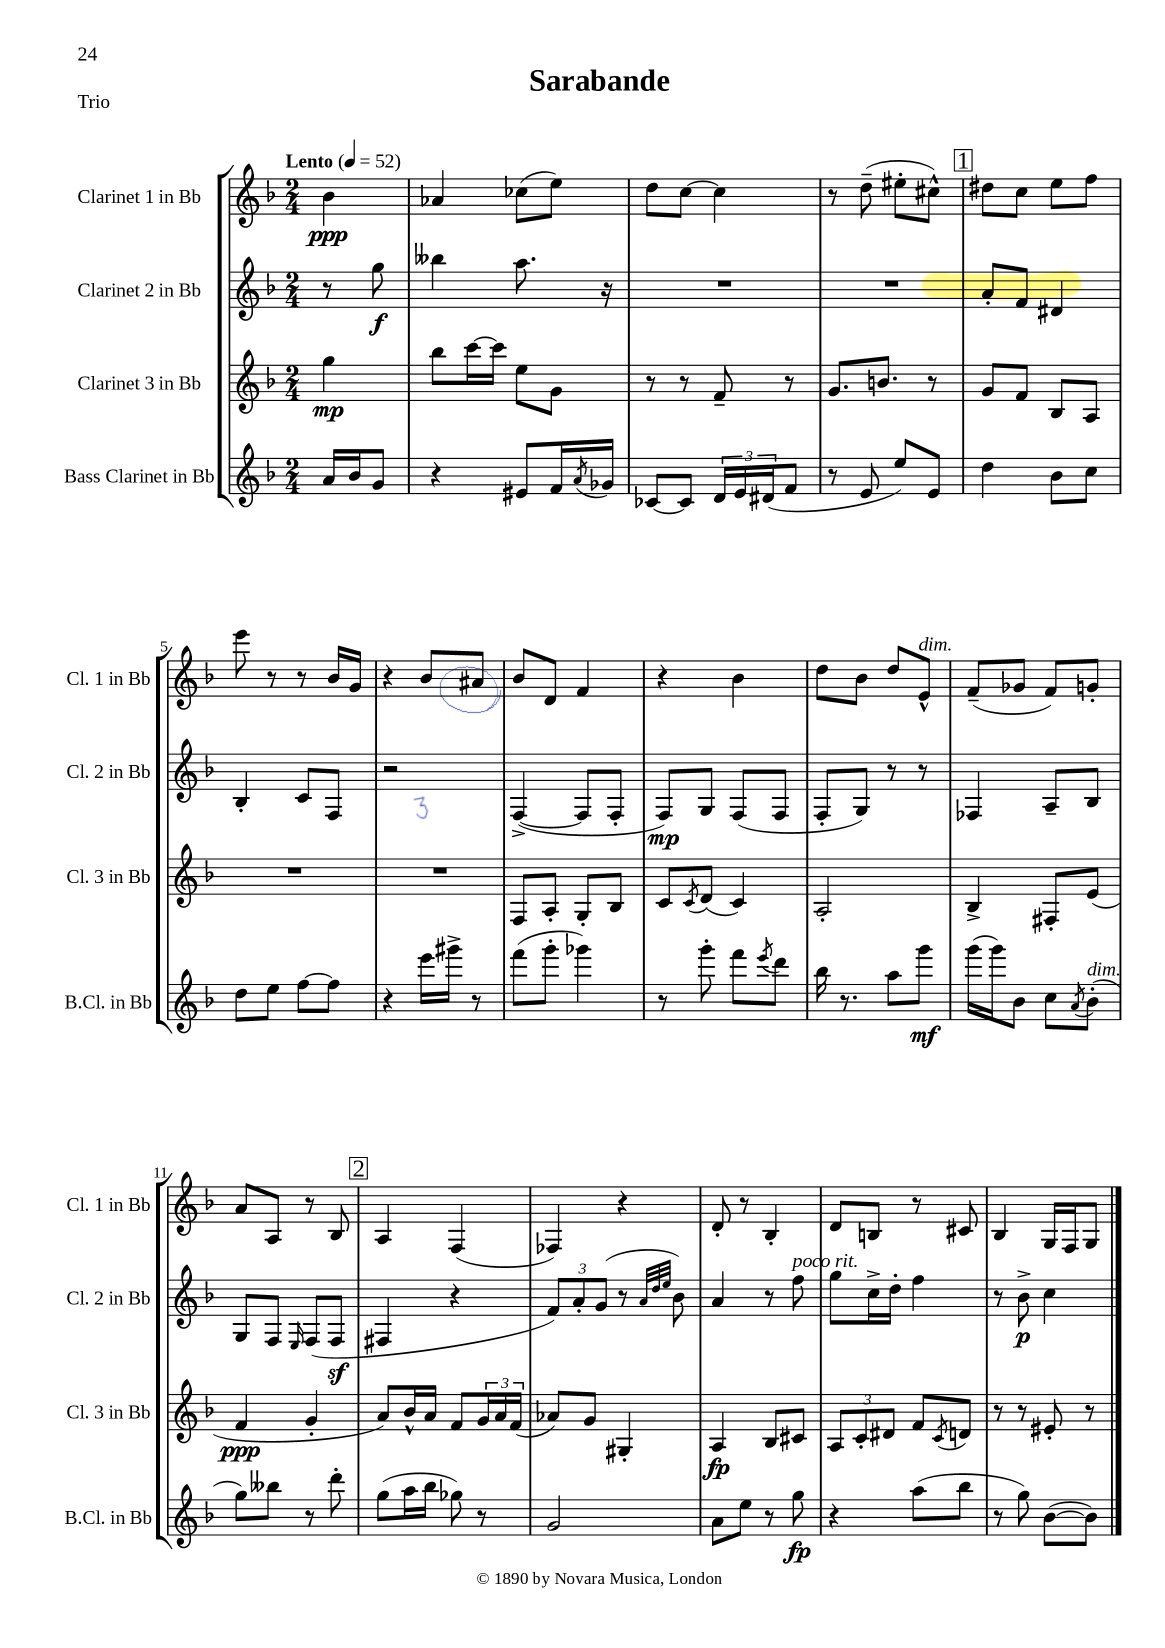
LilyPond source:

\header { title = "Sarabande" piece = "Trio" }
<<
\new StaffGroup <<
\new Staff = "s0" \with { instrumentName = "Clarinet 1 in Bb" shortInstrumentName = "Cl. 1 in Bb" } {
    \clef treble \key f \major \numericTimeSignature \time 2/4 \partial 4 \tempo "Lento" 4 = 52
    bes'4\ppp |
    aes'4 ces''8( e''8) |
    d''8 c''8~ c''4 |
    r8 d''8--( eis''8-. cis''8-^) |
    \mark \markup { \box "1" } dis''8 c''8 e''8 f''8 |
    e'''8 r8 r8 bes'16 g'16 |
    r4 bes'8 ais'8 |
    bes'8 d'8 f'4 |
    r4 bes'4 |
    d''8 bes'8 d''8 e'8-^^\markup { \italic "dim." } |
    f'8--( ges'8 f'8) g'8-. |
    a'8 a8 r8 bes8 |
    \mark \markup { \box "2" } a4 f4( |
    fes4) r4 |
    d'8-. r8 bes4-. |
    d'8 b8 r8 cis'8 |
    bes4 g16 f16 g8 \bar "|." |
}
\new Staff = "s1" \with { instrumentName = "Clarinet 2 in Bb" shortInstrumentName = "Cl. 2 in Bb" } {
    \clef treble \key f \major \numericTimeSignature \time 2/4 \partial 4
    r8 g''8\f |
    beses''4 a''8. r16 |
    R2 |
    R2 |
    \mark \markup { \box "1" } a'8-. f'8 dis'4 |
    bes4-. c'8 f8 |
    r2 |
    f4~->( f8 f8-. |
    f8\mp) g8 f8( f8 |
    f8-. g8) r8 r8 |
    fes4 a8-- bes8 |
    g8 f8 \grace { e16 } f8( f8\sf |
    \mark \markup { \box "2" } fis4 r4 |
    \tuplet 3/2 { f'8) a'8-. g'8( } r8 \grace { a'32 d''32 e''32 } bes'8) |
    a'4 r8 f''8^\markup { \italic "poco rit." } |
    g''8 c''16-> d''16-. f''4 |
    r8 bes'8->\p c''4 \bar "|." |
}
\new Staff = "s2" \with { instrumentName = "Clarinet 3 in Bb" shortInstrumentName = "Cl. 3 in Bb" } {
    \clef treble \key f \major \numericTimeSignature \time 2/4 \partial 4
    g''4\mp |
    bes''8 c'''16~ c'''16 e''8 g'8 |
    r8 r8 f'8-- r8 |
    g'8. b'8. r8 |
    \mark \markup { \box "1" } g'8 f'8 bes8 a8 |
    R2 |
    R2 |
    f8 a8-. g8-. bes8 |
    c'8 \acciaccatura { c'8 } d'8( c'4) |
    a2-. |
    bes4-> fis8-. e'8( |
    f'4\ppp g'4-. |
    \mark \markup { \box "2" } a'8) bes'16-^ a'16 f'8 \tuplet 3/2 { g'16 a'16 f'16( } |
    aes'8) g'8 gis4-. |
    a4\fp bes8 cis'8 |
    \tuplet 3/2 { a8 c'8-. dis'8 } f'8 \acciaccatura { c'8 } d'8 |
    r8 r8 eis'8-. r8 \bar "|." |
}
\new Staff = "s3" \with { instrumentName = "Bass Clarinet in Bb" shortInstrumentName = "B.Cl. in Bb" } {
    \clef treble \key f \major \numericTimeSignature \time 2/4 \partial 4
    a'16 bes'16 g'8 |
    r4 eis'8 f'16 \acciaccatura { a'8 } ges'16 |
    ces'8~ ces'8 \tuplet 3/2 { d'16 e'16 dis'16( } f'8 |
    r8 e'8 e''8) e'8 |
    \mark \markup { \box "1" } d''4 bes'8 c''8 |
    d''8 e''8 f''8~ f''8 |
    r4 e'''16 gis'''16-> r8 |
    f'''8( g'''8-. ges'''4) |
    r8 g'''8-. f'''8 \acciaccatura { e'''8 } d'''8 |
    bes''16 r8. a''8 g'''8\mf |
    g'''16( g'''16) bes'8 c''8 \acciaccatura { a'8 } bes'8-.^\markup { \italic "dim." }( |
    g''8) beses''8 r8 d'''8-. |
    \mark \markup { \box "2" } g''8( a''16 bes''16 ges''8) r8 |
    g'2 |
    a'8 e''8 r8 g''8\fp |
    r4 a''8( bes''8 |
    r8 g''8) bes'8~( bes'8) \bar "|." |
}
>>
>>
